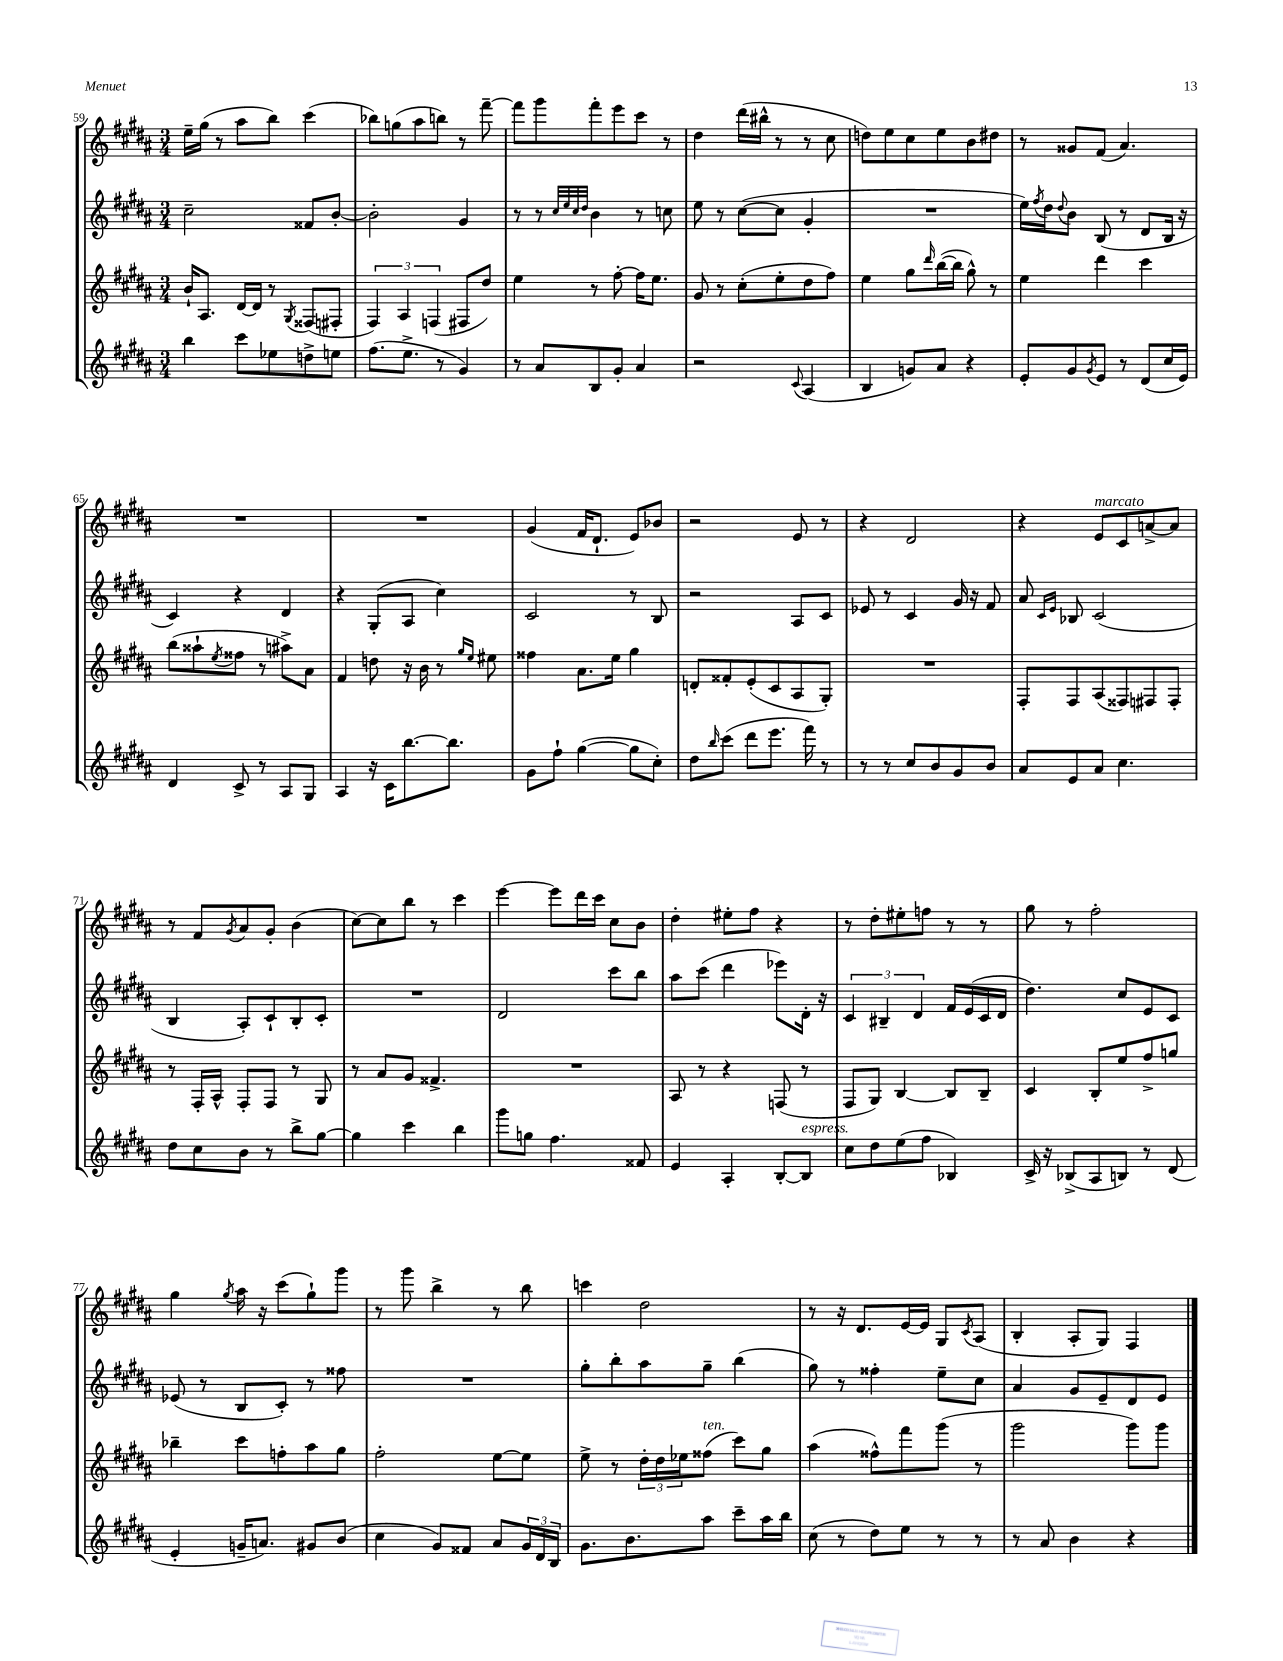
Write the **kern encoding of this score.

**kern	**kern	**kern	**kern
*part4	*part3	*part2	*part1
*staff4	*staff3	*staff2	*staff1
*clefG2	*clefG2	*clefG2	*clefG2
*k[f#c#g#d#a#]	*k[f#c#g#d#a#]	*k[f#c#g#d#a#]	*k[f#c#g#d#a#]
*M3/4	*M3/4	*M3/4	*M3/4
=59	=59	=59	=59
4bb\	16b`/KL	2cc#~\	16ee~\LL
.	8.A#/J	.	(16gg#\JJ
.	.	.	8r
8ccc#\L	[16d#/LL	.	8aa#\L
.	16d#/JJ]	.	.
8ee-X\	8r	.	8bb\J)
.	8qG#/	.	.
8ddn^\	(8F##X/L	8f##X/L	(4ccc#\
8een\J	8F#X'/J	[8b'/J	.
=60	=60	=60	=60
(8.ff#\L	6F#/)	2b'\]	8bb-X\L)
.	.	.	(8ggn\
.	6A#/	.	.
8.ee^\J	.	.	.
.	.	.	8aa#\
.	(6Fn/	.	.
8r	.	.	8bbn\J)
4g#/)	8F#X/L	4g#/	8r
.	8dd#/J)	.	[8fff#~\
=61	=61	=61	=61
8r	4ee\	8r	8fff#\L]
8a#/L	.	8r	8ggg#\
.	.	32qqcc#/LLL	.
.	.	32qqee/	.
.	.	32qqcc#/	.
.	.	32qqdd#/JJJ	.
8B/	8r	4b\	8fff#'\
8g#'/J	[8ff#'\	.	8eee\
4a#/	16ff#\KL]	8r	8ccc#\J
.	8.ee\J	.	.
.	.	8ccn\	8r
=62	=62	=62	=62
2r	8g#/	8ee\	4dd#\
.	8r	8r	.
.	(8cc#'\L	([8cc#\L	(16ddd#\LL
.	.	.	16bb#X^^\JJ
.	8ee'\	8cc#\J]	8r
8qqc#/	.	.	.
(4A#/	8dd#\	4g#'/	8r
.	8ff#\J)	.	8cc#\
=63	=63	=63	=63
4B/	4ee\	2.r	8ddn\L)
.	.	.	8ee\
8gn/L)	8gg#\L	.	8cc#\
.	16qqddd#/	.	.
8a#/J	([16bb\L	.	8ee\
.	16bb\JJ]	.	.
4r	8gg#^^\)	.	8b\
.	8r	.	8dd#X\J
=64	=64	=64	=64
8e'/L	4ee\	16ee\LL)	8r
.	.	8qff#/	.
.	.	16dd#\J	.
.	.	8qqdd#/	.
8g#/	.	8b\J	8g##X/L
8qg#/	.	.	.
8e/J	4ddd#\	(8B/	(8f#/J
8r	.	8r	4.a#/)
(8d#/L	4ccc#\	8d#/L	.
16cc#/L	.	16B/Jk	.
16e/JJ)	.	16r	.
!!LO:LB:g=z
=65	=65	=65	=65
4d#/	(8bb\L	4c#/)	2.r
.	8aa##X`\	.	.
.	8qee/	.	.
8c#^/	8ff##X\J	4r	.
8r	8r	.	.
8A#/L	8aa#X^\L)	4d#/	.
8G#/J	8a#\J	.	.
=66	=66	=66	=66
4A#/	4f#/	4r	2.r
16r	8ddn\	(8G#'/L	.
16c#\KL	.	.	.
[8.bb\	16r	8A#/J	.
.	16b\	.	.
.	8r	4cc#\)	.
8.bb\J]	.	.	.
.	16qqgg#/LL	.	.
.	16qqee/JJ	.	.
.	8ee#X\	.	.
=67	=67	=67	=67
8g#\L	4ff##X\	2c#/	(4g#/
8ff#`\J	.	.	.
([4gg#\	8.a#\L	.	16f#/KL
.	.	.	8.d#`/J
.	16ee\Jk	.	.
8gg#\L]	4gg#\	8r	8e/L)
8cc#'\J)	.	8B/	8b-X/J
=68	=68	=68	=68
8dd#\L	8dn'/L	2r	2r
16qqbb/	.	.	.
(8ccc#\J	8f##X'/	.	.
8ddd#\L	(8e'/	.	.
8.eee\J	8c#/	.	.
.	8A#/	8A#/L	8e/
16fff#\)	.	.	.
8r	8G#'/J)	8c#/J	8r
=69	=69	=69	=69
8r	2.r	8e-X/	4r
8r	.	8r	.
8cc#/L	.	4c#/	2d#/
8b/	.	.	.
8g#/	.	16g#/	.
.	.	16r	.
8b/J	.	8f#/	.
=70	=70	=70	=70
8a#/L	8F#'/L	8a#/	4r
.	.	16qqc#/LL	.
.	.	16qqe/JJ	.
8e/	8F#/	8B-X/	.
!	!	!	!LO:TX:a:i:t=marcato
8a#/J	(8A#/	(2c#/	8e/L
4.cc#\	8F##X/)	.	8c#/
.	8F#X/	.	[8an^/
.	8F#'/J	.	8a/J]
!!LO:LB:g=z
=71	=71	=71	=71
8dd#\L	8r	4B/	8r
8cc#\	16F#'/LL	.	8f#/L
.	16A#^^/JJ	.	.
.	.	.	8qg#/
8b\J	8F#'/L	8A#'/L)	8a#/
8r	8F#/J	8c#`/	8g#'/J
8bb^\L	8r	8B'/	(4b\
[8gg#\J	8G#/	8c#'/J	.
=72	=72	=72	=72
4gg#\]	8r	2.r	[8cc#\L)
.	8a#/L	.	8cc#\]
4ccc#\	8g#/J	.	8bb\J
.	4.f##X^/	.	8r
4bb\	.	.	4ccc#\
=73	=73	=73	=73
8ggg#\L	2.r	2d#/	[4eee\
8ggn\J	.	.	.
4.ff#\	.	.	8eee\L]
.	.	.	16ddd#\L
.	.	.	16ccc#\JJ
.	.	8ccc#\L	8cc#\L
8f##X/	.	8bb\J	8b\J
=74	=74	=74	=74
4e/	8A#/	8aa#\L	4dd#'\
.	8r	(8ccc#\J	.
4A#'/	4r	4ddd#\	8ee#X'\L
.	.	.	8ff#\J
[8B'/L	(8Fn/	8eee-X\L)	4r
!LO:TX:a:i:t=espress.	!	!	!
8B/J]	8r	16d#'\Jk	.
.	.	16r	.
=75	=75	=75	=75
8cc#\L	8F#/L	6c#/	8r
8dd#\	8G#/J)	.	8dd#'\L
.	.	6B#X~/	.
(8ee\	[4B/	.	8ee#X'\
.	.	6d#/	.
8ff#\J	.	.	8ffn\J
4B-X/)	8B/L]	16f#/LL	8r
.	.	(16e/	.
.	8B~/J	16c#/	8r
.	.	16d#/JJ	.
=76	=76	=76	=76
16c#^/	4c#/	4.dd#\)	8gg#\
16r	.	.	.
(8B-X^/L	.	.	8r
8A#/	8B'/L	.	2ff#'\
8Bn/J)	8ee/	8cc#/L	.
8r	8ff#^/	8e/	.
(8d#/	8ggn/J	8c#/J	.
!!LO:LB:g=z
=77	=77	=77	=77
4e'/	4bb-X~\	(8e-X/	4gg#\
.	.	8r	.
.	.	.	8qgg#/
16gn~/KL	8ccc#\L	8B/L	16aa#\
8.an/J)	.	.	16r
.	8ffn'\	8c#'/J)	(8ccc#\L
8g#X/L	8aa#\	8r	8gg#`\)
(8b/J	8gg#\J	8ff##X\	8ggg#\J
=78	=78	=78	=78
4cc#\	2ff#'\	2.r	8r
.	.	.	8ggg#\
8g#/L)	.	.	4bb^\
8f##X/J	.	.	.
8a#/L	[8ee\L	.	8r
24g#/L	8ee\J]	.	8bb\
24d#/	.	.	.
24B/JJ	.	.	.
=79	=79	=79	=79
8.g#\L	8ee^\	8gg#'\L	4cccn\
.	8r	8bb'\	.
8.b\	.	.	.
.	24dd#'\LL	8aa#\	2dd#\
.	24dd#\	.	.
.	24ee-X\J	.	.
!	!LO:TX:a:i:t=ten.	!	!
8aa#\J	(8ff##X\J	8gg#~\J	.
8ccc#~\L	8ccc#\L)	(4bb\	.
16aa#\L	8gg#\J	.	.
16bb\JJ	.	.	.
=80	=80	=80	=80
(8cc#\	(4aa#\	8gg#\)	8r
8r	.	8r	16r
.	.	.	8.d#/L
8dd#\L)	8ff##X^^\L)	4ff##X'\	.
8ee\J	8fff#\	.	[16e/L
.	.	.	16e/JJ]
8r	(8ggg#\J	8ee~\L	8G#/L
.	.	.	8qc#/
8r	8r	8cc#\J	(8A#/J
=81	=81	=81	=81
8r	2ggg#\	4a#/	4B'/
8a#/	.	.	.
4b\	.	8g#/L	8A#'/L
.	.	8e~/	8G#/J)
4r	8ggg#\L)	8d#/	4F#/
.	8ggg#\J	8e/J	.
==	==	==	==
*-	*-	*-	*-
